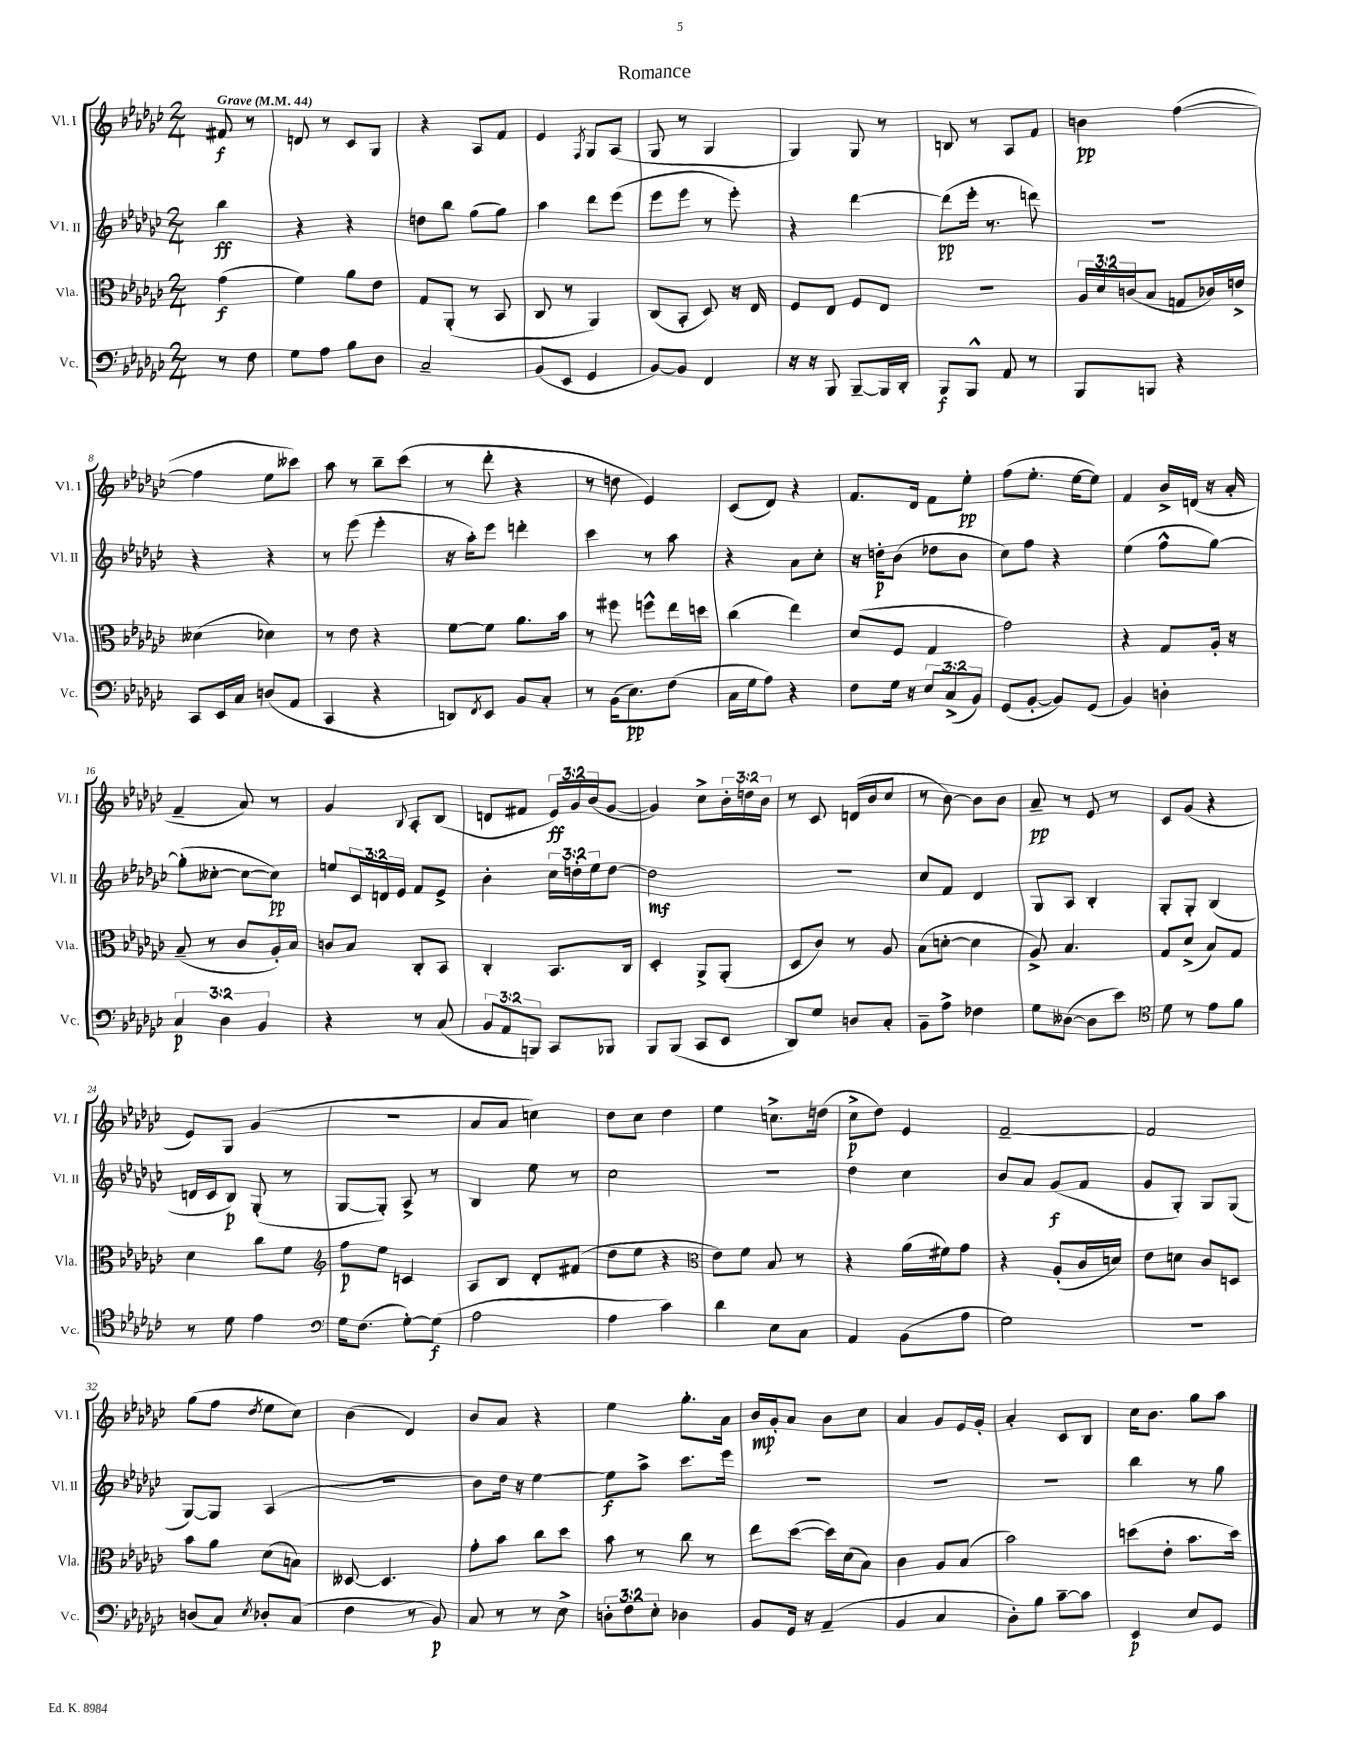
\header { title = "Romance" }
<<
\new StaffGroup <<
\new Staff = "s0" \with { instrumentName = "Vl. I" shortInstrumentName = "Vl. I" } {
    \clef treble \key ges \major \numericTimeSignature \time 2/4 \override Staff.TupletNumber.text = #tuplet-number::calc-fraction-text \partial 4 \tempo "Grave" 4 = 44
    fis'8\f r8 |
    d'8 r8 ces'8 ges8 |
    r4 aes8 f'8 |
    ees'4 \acciaccatura { f8 } ges8 aes8( |
    ges8 r8 ges4 |
    ges4) ges8 r8 |
    b8 r8 aes8 f'8 |
    b'4\pp f''4~( |
    f''4 ees''8 ceses'''8) |
    aes''8 r8 bes''8-- ces'''8( |
    r8 des'''8-. r4 |
    r8 d''8 ees'4) |
    ces'8( des'8) r4 |
    f'8. des'16 f'8 ees''8-.\pp |
    f''8( ees''8.-. ees''16~ ees''8) |
    f'4 bes'16-> d'16( r16 aes'16-. |
    f'4-- aes'8) r8 |
    ges'4 \appoggiatura { bes8 } aes8-. bes8( |
    d'8 fis'8 \tuplet 3/2 { ees'16\ff) ges'16 bes'16( } ges'8~ |
    ges'4) ces''8-> \tuplet 3/2 { bes'16-. d''16 bes'16 } |
    r8 ces'8 d'16( bes'16 ces''8 |
    r8 bes'8~) bes'8 bes'8 |
    aes'8--\pp r8 ees'8 r8 |
    ces'8 ges'8( r4 |
    ees'8) ges8 ges'4( |
    R2 |
    aes'8 aes'8 c''4) |
    des''8 ces''8 des''4 |
    ees''4 c''8.-> d''16( |
    ces''8->\p des''8) ees'4 |
    f'2~-- |
    f'2 |
    ges''8( f''8 \acciaccatura { des''8 } ees''8 ces''8) |
    bes'4( des'4) |
    bes'8 aes'8 r4 |
    ees''4 ges''8.-. aes'16 |
    bes'16\mp ges'16-. aes'8 bes'8 ces''8 |
    aes'4 ges'8 ees'16 ges'16-. |
    aes'4-. ces'8 bes8 |
    ces''16 bes'8. ges''8 aes''8 \bar "|." |
}
\new Staff = "s1" \with { instrumentName = "Vl. II" shortInstrumentName = "Vl. II" } {
    \clef treble \key ges \major \numericTimeSignature \time 2/4 \override Staff.TupletNumber.text = #tuplet-number::calc-fraction-text \partial 4
    bes''4\ff |
    r4 r4 |
    d''8 bes''8 ges''8( ges''8) |
    aes''4 des'''8 ees'''8( |
    ees'''8 ees'''8 r8 ees'''8-.) |
    r4 des'''4~ |
    des'''8\pp( ees'''16-. r8. d'''8) |
    R2 |
    r4 r4 |
    r8 ees'''8( ees'''4-. |
    r16 aes''16-.) ees'''8 d'''4-. |
    ces'''4 r8 aes''8 |
    r4 aes'8 ces''8-. |
    r16 d''16-.\p bes'8( des''8 bes'8 |
    ces''8) f''8 r4 |
    ees''4( f''8-^ ges''8~) |
    ges''8-.( ceses''8~-. ceses''8~ ceses''8\pp) |
    e''8 \tuplet 3/2 { ces'16 d'16 ees'16 } f'8 ees'8-> |
    bes'4-. \tuplet 3/2 { ces''16 d''16-. ees''16 } d''8~ |
    d''2\mf |
    r2 |
    ces''8 f'8 des'4 |
    ges8 aes8 bes4-. |
    ges8-. ges8-. bes4( |
    d'16 ces'16 bes8\p) ges8-.( r8 |
    ges8~ ges8-.) aes8-> r8 |
    bes4 ees''8 r8 |
    ces''2 |
    r2 |
    des''4 ces''4 |
    bes'8 aes'8 ges'8\f( f'8 |
    ges'8 ges8-.) ges8 ges8( |
    ges8~) ges8 aes4( |
    r2 |
    bes'8) des''16 r16 ees''4~ |
    ees''8\f aes''8-> ces'''8. ees'''16 |
    R2 |
    R2 |
    R2 |
    bes''4 r8 ges''8 \bar "|." |
}
\new Staff = "s2" \with { instrumentName = "Vla." shortInstrumentName = "Vla." } {
    \clef alto \key ges \major \numericTimeSignature \time 2/4 \override Staff.TupletNumber.text = #tuplet-number::calc-fraction-text \partial 4
    ges'4\f( |
    f'4) aes'8 ees'8 |
    ges8 aes,8-.( r8 bes,8 |
    ces8 r8 aes,4) |
    ces8( bes,8-. des8) r16 ees16 |
    f8 ees8 f8 ees8 |
    R2 |
    \tuplet 3/2 { aes16 des'16 c'16( } bes8 g8 ces'16) e'16-> |
    deses'4( des'4) |
    r8 ees'8 r4 |
    f'8~ f'8 aes'8. bes'16 |
    r8 fis''8 f''8-^ ees''16 d''16 |
    ces''4( ees''4) |
    des'8( f8 ges4 |
    ges'2) |
    r4 ges8 aes16-. r16 |
    bes8--( r8 ces'8 aes16-.) bes16 |
    c'8 bes8 ces8-. bes,8 |
    ces4-. bes,8. ces16 |
    des4-. aes,8-> aes,8-.( |
    des8 ces'8) r8 aes8 |
    bes8( d'8~-. d'4 |
    aes8->) bes4. |
    ges8 des'8->( bes8) ges8 |
    des'4 ces''8 f'8 |
    \clef treble f''8\p ees''8 c'4 |
    aes8 bes8 des'8-. fis'8( |
    des''8 ees''8 r4 |
    \clef alto ees'8) f'8 bes8 r8 |
    r4 aes'16( fis'16) ges'8 |
    r4 aes8-.( ces'16 d'16) |
    ees'8 d'8 ces'8 d8 |
    bes'8 aes'8 des'8( b8) |
    deses8~ deses4. |
    ges'8-. bes'8 ces''8 des''8 |
    bes'8 r8 ces''8 r8 |
    ees''8 des''8~( des''16) des'16( bes8) |
    ces'4 aes8 bes8( |
    bes'2) |
    d''8( ees'8-. bes'8. d''16) \bar "|." |
}
\new Staff = "s3" \with { instrumentName = "Vc." shortInstrumentName = "Vc." } {
    \clef bass \key ges \major \numericTimeSignature \time 2/4 \override Staff.TupletNumber.text = #tuplet-number::calc-fraction-text \partial 4
    r8 f8 |
    ges8 aes8 bes8 des8 |
    ces2-- |
    bes,8( ees,8 ges,4 |
    bes,8~) bes,8 f,4 |
    r16 r16 bes,,8 bes,,8~-- bes,,16 des,16-. |
    bes,,8\f bes,,8-^ aes,8 r8 |
    bes,,8 b,,8 r4 |
    ces,8 ees,16 ces16 d8( aes,8 |
    ces,4 r4 |
    d,8) \acciaccatura { f,8 } ees,8 bes,8 ces8-. |
    r8 bes,16( ees8.\pp) f8( |
    ces16 ges16 aes8) r4 |
    f8 ges16 r16 \tuplet 3/2 { ees8 ces8->( bes,8) } |
    ges,8( bes,8~-. bes,8) ges,8( |
    bes,4) d4-. |
    \tuplet 3/2 { ces4\p des4 bes,4 } |
    r4 r8 ces8( |
    \tuplet 3/2 { bes,8 aes,8 b,,8) } ces,8 bes,,8 |
    bes,,8 bes,,8( ces,8 ees,8 |
    des,8) ges8 d8 ces8-. |
    bes,8-- aes8-> fes4 |
    ges8 deses8~( deses8 ees'8) |
    \clef tenor des'8 r8 ees'8 f'8 |
    r8 des'8 ees'4 |
    \clef bass ges16 f8.( ges8~-.) ges8\f( |
    aes2 |
    aes4 ces'4) |
    des'4 ees8 ces8 |
    aes,4 bes,8( aes8 |
    ges2) |
    r2 |
    d8( ces8) \acciaccatura { ees8 } des8-. ces8( |
    f4 r8 bes,8\p) |
    ces8 r8 r8 ees8-> |
    \tuplet 3/2 { d8-. f8 ees8-. } des4 |
    bes,8 ges,16 r16 aes,4--( |
    bes,4 ces4 |
    des8-.) bes8 ces'8~-- ces'8 |
    ees,4\p ees8 ges,8 \bar "|." |
}
>>
>>
